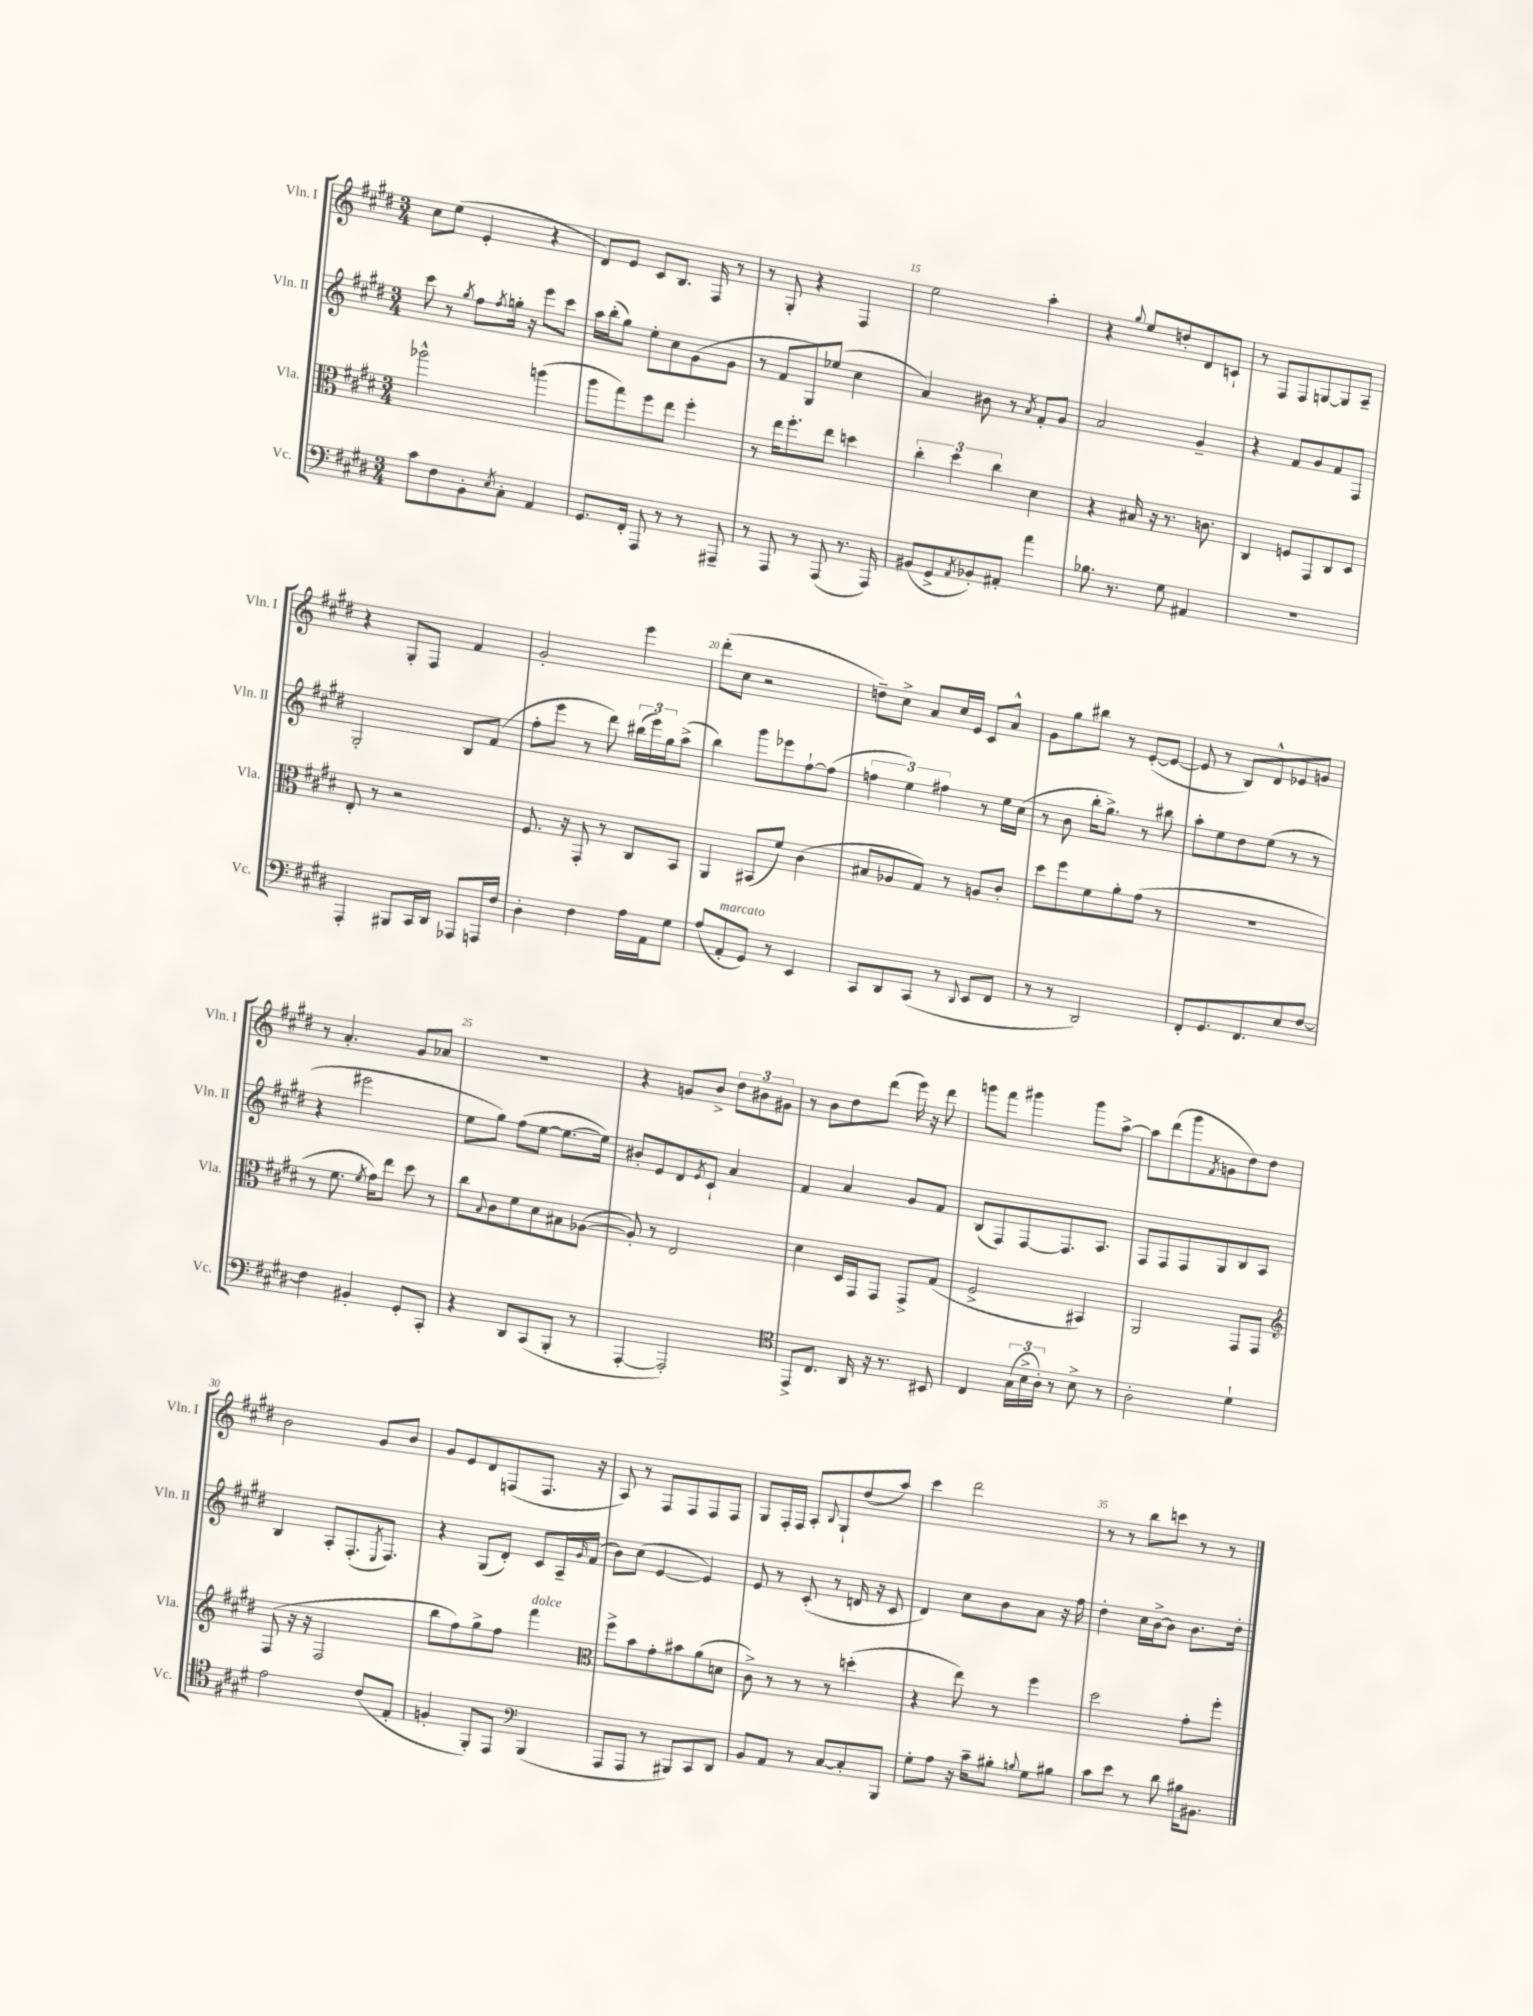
<<
\new StaffGroup <<
\new Staff = "s0" \with { instrumentName = "Vln. I" shortInstrumentName = "Vln. I" } {
    \clef treble \key e \major \numericTimeSignature \time 3/4
    cis''8 e''8( e'4-. r4 |
    dis'8) e'8 cis'8 b8. fis16 r8 |
    r8 gis8-. r4 fis4 |
    e''2 a''4-. |
    r4 \appoggiatura { gis''8 } e''8 d''8-. dis'8 c'8-! |
    r8 fis8 fis8 g8~ g8 a8-- |
    r4 gis8-. fis8 fis'4 |
    gis'2-. e'''4 |
    dis'''8-.( cis''8 r2 |
    d''8--) cis''8-> a'8 cis''16 e'16 cis'8 a'8-^ |
    gis'8 gis''8 bis''8 r8 e'8~-.( e'8~ |
    e'8 r8 b8) dis'8-^ ees'8 g'8 |
    r8 a'4.-. gis'8 aes'8 |
    R2. |
    r4 g'8 b'8-> \tuplet 3/2 { dis''8 bis'8 gis'8 } |
    r8 b'8 dis''8 dis'''8( e'''16) r16 dis'''8 |
    g'''8 fis'''8 gis'''4 gis'''8 a''8~-> |
    a''8 dis'''8( gis'''8 \acciaccatura { fis'8 } g'8 dis''8) dis''8 |
    b'2 gis'8 b'8 |
    gis'8 e'8 dis'8 f8( f8. r16 |
    a8) r8 fis8 fis8 fis8 fis8 |
    gis8 fis16-. fis16 a8-. \appoggiatura { b8 } gis8-! dis''8( a''8) |
    cis'''4 dis'''2 |
    r8 r8 b''8 c'''8 r8 r8 \bar "|." |
}
\new Staff = "s1" \with { instrumentName = "Vln. II" shortInstrumentName = "Vln. II" } {
    \clef treble \key e \major \numericTimeSignature \time 3/4
    cis'''8 r8 \acciaccatura { gis''8 } fis''8 \acciaccatura { fis''8 } g''16-. r16 e'''8 cis'''8 |
    a''16 b''16-.( gis''8) e''8-. cis''8 gis'8( gis'8 |
    r8 fis'8 gis8) ees''8( cis''4 |
    a'4) bis'8 r8 \acciaccatura { a'8 } fis'8-. gis'8 |
    a'2 gis'4-- |
    r4 fis'8 gis'8 fis'8 fis8 |
    gis2-. b8 fis'8( |
    fis''8-. e'''8 r8 dis'''8) \tuplet 3/2 { bis''16( e'''16) gis''16 } a''8->( |
    b''4) gis'''8 ees'''8 fis''8~-! fis''8( |
    \tuplet 3/2 { f''4 e''4) fis''4 } r8 e''16 cis''16( |
    r8 b'8 b''16-. gis''8.->) r8 bis''8 |
    a''8-. e''8 dis''8 e''8( r8 r8 |
    r4 eis'''2 |
    e''8 gis''8) fis''8( e''8~ e''8.~ e''16) |
    bis'8-. e'8 dis'8 \acciaccatura { e'8 } cis'8-! a'4 |
    fis'4 a'4 gis'8 fis'8 |
    b8( fis8) fis8~ fis8. a8. |
    fis8 fis8 fis8 gis8 b8 a8 |
    b4 a8-. fis8.-.( \acciaccatura { e8 } fis8.) |
    r4 gis8( dis'8-.) cis'8 a16-- \grace { gis'16 } fis'16( |
    b'8) cis''8( e'4~ e'4) |
    e'8 r8 cis'8-.( r8 d'16 r16 cis'8 |
    dis'4) cis''8 b'8 a'8 r16 fis''16 |
    dis''4-. cis''16 b'16~-> b'8 b'8. dis''16-. \bar "|." |
}
\new Staff = "s2" \with { instrumentName = "Vla." shortInstrumentName = "Vla." } {
    \clef alto \key e \major \numericTimeSignature \time 3/4
    aes''2-^ a''4( |
    a''8 gis''8) fis''8 e''8 fis''4-. |
    r8 e''16 fis''8.-. e''8 d''4 |
    \tuplet 3/2 { cis''4-. dis''4 cis''4 } dis'4 |
    r4 bis16 r16 r8. c'8. |
    cis4 f8 gis,8 cis8 dis8 |
    e8-. r8 r2 |
    fis8. r16 gis,8-. r8 cis8 b,8 |
    a,4 bis,8( fis'8) cis'4( |
    bis8 aes8 gis8) r8 a8 cis'8-. |
    dis''8 fis''8 fis'8 a'8-. gis'8( r8 |
    R2. |
    r8 fis'8. \acciaccatura { fis'8 } gis'16) e''8 dis''8 r8 |
    cis''8 \appoggiatura { b8 } cis'8 fis'8 dis'8 bis8 aes8~( |
    aes8-.) r8 e2 |
    dis'4 dis16 gis,16 gis,8 gis,8-> gis8( |
    fis2-> bis,4) |
    a,2 gis,8 gis,8 |
    \clef treble fis8( r16 r16 fis2 |
    b''8 fis''8) gis''8-> fis''8 fis'''4^\markup { \italic "dolce" } |
    \clef alto fis''8-> b'8 gis'8-. bis'8 a'8( d'8 |
    cis'8->) r8 r8 r8 d''4-.( |
    r4 e''8) r8 fis''4 |
    dis''2 gis'8-. fis''8-. \bar "|." |
}
\new Staff = "s3" \with { instrumentName = "Vc." shortInstrumentName = "Vc." } {
    \clef bass \key e \major \numericTimeSignature \time 3/4
    cis'8 fis8 b,8-. \acciaccatura { e8 } cis8-. a,4 |
    gis,8. fis,16-. a,,8 r8 r8 ais,,8-- |
    r8 a,,8 r8 a,,8( r8. a,,16) |
    bis,8( gis,8-> \acciaccatura { a,8 } bes,8-.) ais,8-. a'4 |
    bes8. r8. gis8 ais,4 |
    R2. |
    a,,4-. bis,,8 cis,16 dis,16 aes,,8 a,,16 fis16 |
    dis4-. fis4 a16 a,16 gis8 |
    a8( a,8-.^\markup { \italic "marcato" } gis,8) r8 e,4 |
    cis,8 dis,8 cis,8( r8 \appoggiatura { dis,8 } e,8 fis,8 |
    r8 r8 dis,2) |
    fis,8-. gis,8. fis,8. e8 fis8~ |
    fis4 bis,4-. gis,8-. cis,8-. |
    r4 dis,8 cis,8( b,,8-. r8 |
    a,,4~-. a,,2-.) |
    \clef tenor e,8-> cis8. a,16 r16 r8. bis,8 |
    cis4 \tuplet 3/2 { gis16( b16-> a16-.) } r8 b8-> r8 |
    a2-. dis'4-! |
    e'2 cis'8( e8-. |
    f4-. fis,8-.) e,8 \clef bass b,,4( |
    a,,8 a,,8 r8 bis,,8) cis,8 dis,8 |
    b,8 a,8 r8 cis8~ cis8-. b,,8 |
    gis8-. a8 r16 cis'16-- bis8-. \appoggiatura { b8 } gis8 bis8 |
    cis'8 e'8 r8 dis'8 bis16 bis,8. \bar "|." |
}
>>
>>
\layout { \context { \Score currentBarNumber = #12 \override BarNumber.break-visibility = ##(#f #t #t) barNumberVisibility = #(every-nth-bar-number-visible 5) } }
